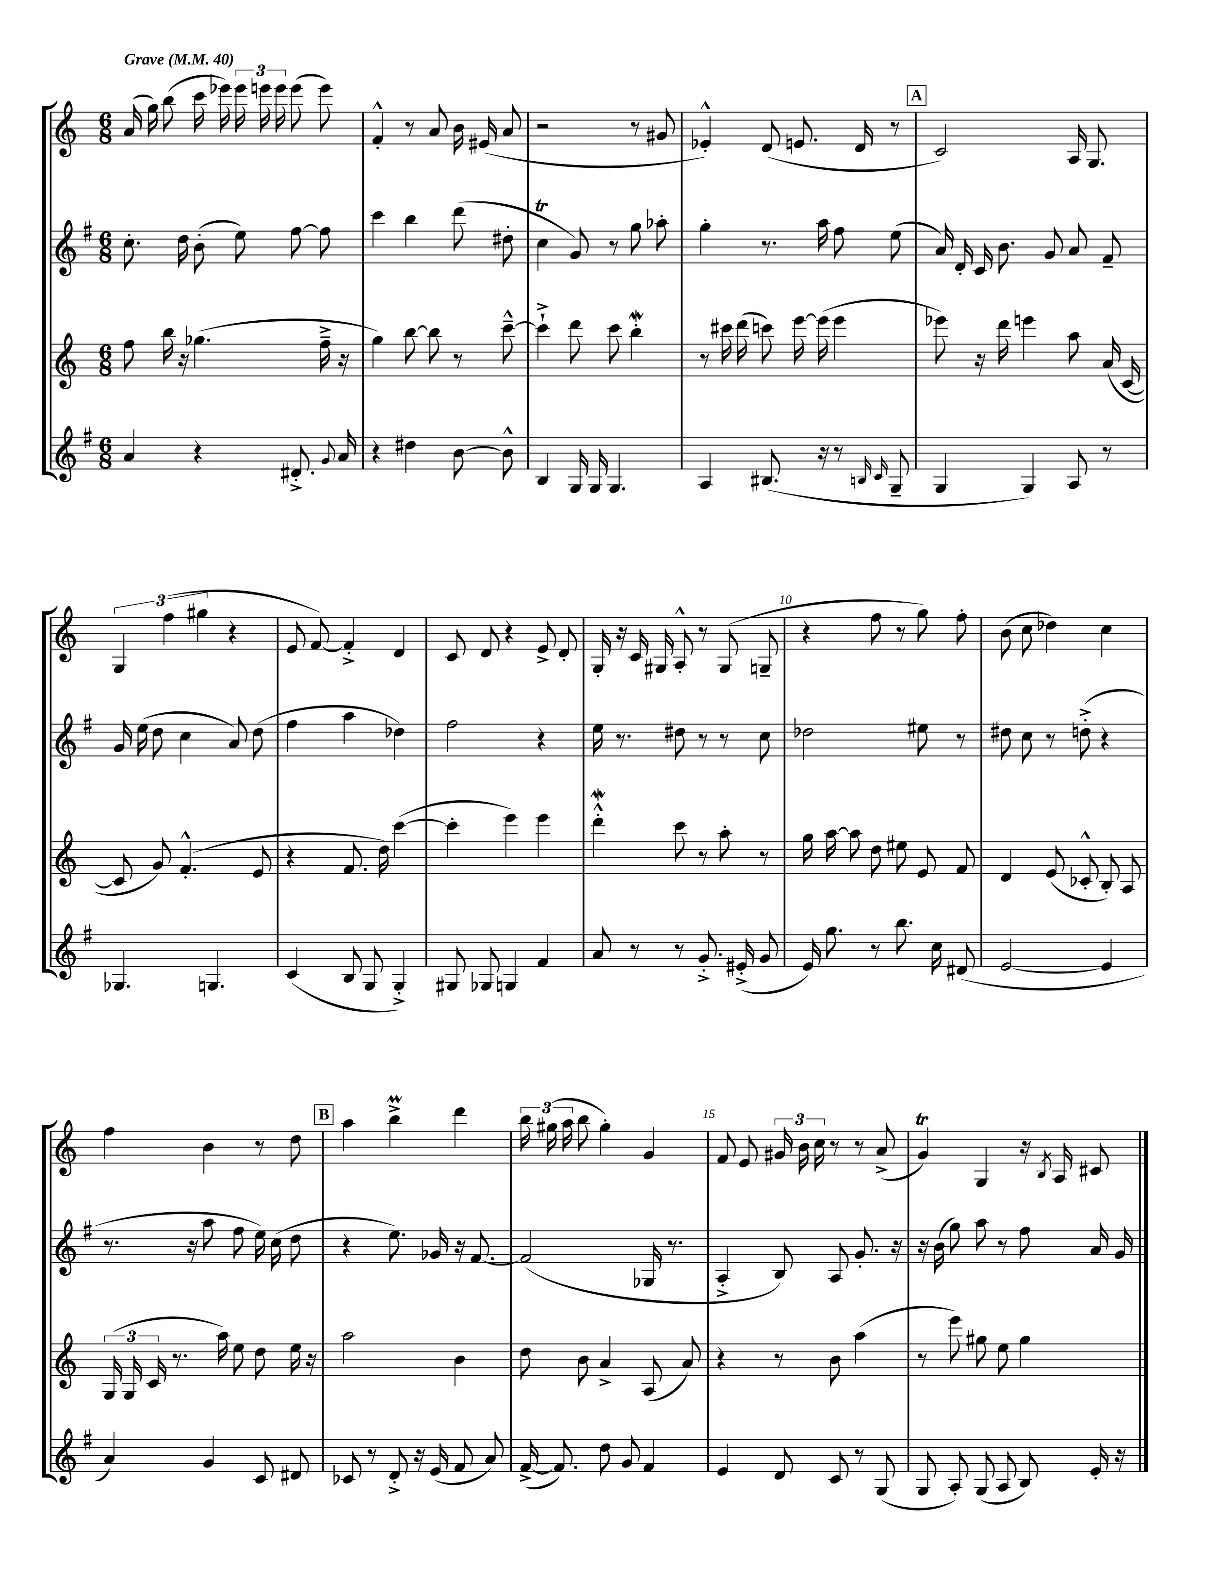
<<
\new StaffGroup <<
\new Staff = "s0" {
    \clef treble \key c \major \numericTimeSignature \time 6/8 \tempo "Grave" 4 = 40
    \autoBeamOff a'16( g''16) b''8( c'''16 ees'''16) \tuplet 3/2 { ees'''16 e'''16 e'''16 } e'''8( e'''8) |
    f'4-.-^ r8 a'8 b'16 eis'16( a'8 |
    r2 r8 gis'8 |
    ees'4-.-^) d'8( e'8. d'16 r8 |
    \mark \markup { \box "A" } c'2) a16 g8. |
    \tuplet 3/2 { g4 f''4( gis''4 } r4 |
    e'8 f'8~) f'4-.-> d'4 |
    c'8 d'8 r4 e'8-> d'8-. |
    g16-. r16 c'16 gis16 a8-.-^ r8 gis8( g8-- |
    r4 f''8 r8 g''8) f''8-. |
    b'8( c''8 des''4) c''4 |
    f''4 b'4 r8 d''8 |
    \mark \markup { \box "B" } a''4 b''4->\prall d'''4 |
    \tuplet 3/2 { b''16 gis''16( a''16 } b''8 gis''4-.) g'4 |
    f'8 e'8 \tuplet 3/2 { gis'16 b'16 c''16 } r8 r8 a'8->( |
    g'4\trill) g4 r16 \acciaccatura { b8 } a16 cis'8 \bar "|." |
}
\new Staff = "s1" {
    \clef treble \key g \major \numericTimeSignature \time 6/8
    \autoBeamOff c''8.-. d''16 b'8-.( e''8) fis''8~ fis''8 |
    c'''4 b''4 d'''8( dis''8-. |
    c''4\trill g'8) r8 g''8 aes''8-. |
    g''4-. r8. a''16 fis''8 e''8( |
    \mark \markup { \box "A" } a'16) d'16-. c'16 b'8. g'8 a'8 fis'8-- |
    g'16 e''16( d''8 c''4 a'8) d''8( |
    fis''4 a''4 des''4) |
    fis''2 r4 |
    e''16 r8. dis''8 r8 r8 c''8 |
    des''2 eis''8 r8 |
    dis''8 c''8 r8 d''8-.->( r4 |
    r8. r16 a''8 fis''8 e''16) c''16( d''8 |
    \mark \markup { \box "B" } r4 e''8.) ges'16 r16 fis'8.~ |
    fis'2( ges16 r8. |
    a4-.-> b8) a8 g'8.-. r16 |
    r16 b'16( g''8) a''8 r8 fis''8 a'16 g'16 \bar "|." |
}
\new Staff = "s2" {
    \clef treble \key c \major \numericTimeSignature \time 6/8
    \autoBeamOff f''8 b''16 r16 ges''4.( f''16---> r16 |
    g''4) b''8~ b''8 r8 c'''8~---^ |
    c'''4-!-> d'''8 c'''8 b''4-.\mordent |
    r8 cis'''16 d'''16( c'''8) e'''16~ e'''16( e'''4 |
    \mark \markup { \box "A" } ees'''8) r16 d'''16 e'''4 a''8 a'16( c'16~ |
    c'8 g'8) f'4.-.-^( e'8 |
    r4 f'8. d''16) c'''4~( |
    c'''4-. e'''4) e'''4 |
    d'''4-.-^\mordent c'''8 r8 a''8-. r8 |
    g''16 a''16~ a''8 d''8 eis''8 e'8 f'8 |
    d'4 e'8( ces'8-.-^ b8-.) a8 |
    \tuplet 3/2 { g16( g16 c'16 } r8. a''16) e''8 d''8 e''16 r16 |
    \mark \markup { \box "B" } a''2 b'4 |
    d''8 b'8 a'4-> a8( a'8) |
    r4 r8 b'8 a''4( |
    r8 e'''8) gis''8 e''8 gis''4 \bar "|." |
}
\new Staff = "s3" {
    \clef treble \key g \major \numericTimeSignature \time 6/8
    \autoBeamOff a'4 r4 dis'8.-.-> \appoggiatura { g'8 } a'16 |
    r4 dis''4 b'8~ b'8-^ |
    b4 g16 g16 g4. |
    a4 bis8.( r16 r8 \grace { b16 c'16 } g8-- |
    \mark \markup { \box "A" } g4 g4) a8 r8 |
    ges4. g4. |
    c'4( b8 g8 g4-.->) |
    gis8 ges8 g4 fis'4 |
    a'8 r8 r8 g'8.-.-> eis'16-.->( g'8 |
    e'16) g''8. r8 b''8. c''16 dis'8( |
    e'2~ e'4 |
    a'4) g'4 c'8 dis'8 |
    \mark \markup { \box "B" } ces'8 r8 d'8-.-> r16 e'16( fis'8 a'8) |
    fis'16~->( fis'8.) d''8 g'8 fis'4 |
    e'4 d'8 c'8 r8 g8( |
    g8 a8-.) g8( a8 b8) e'16-. r16 \bar "|." |
}
>>
>>
\layout { \context { \Score \override BarNumber.break-visibility = ##(#f #t #t) barNumberVisibility = #(every-nth-bar-number-visible 5) } }
